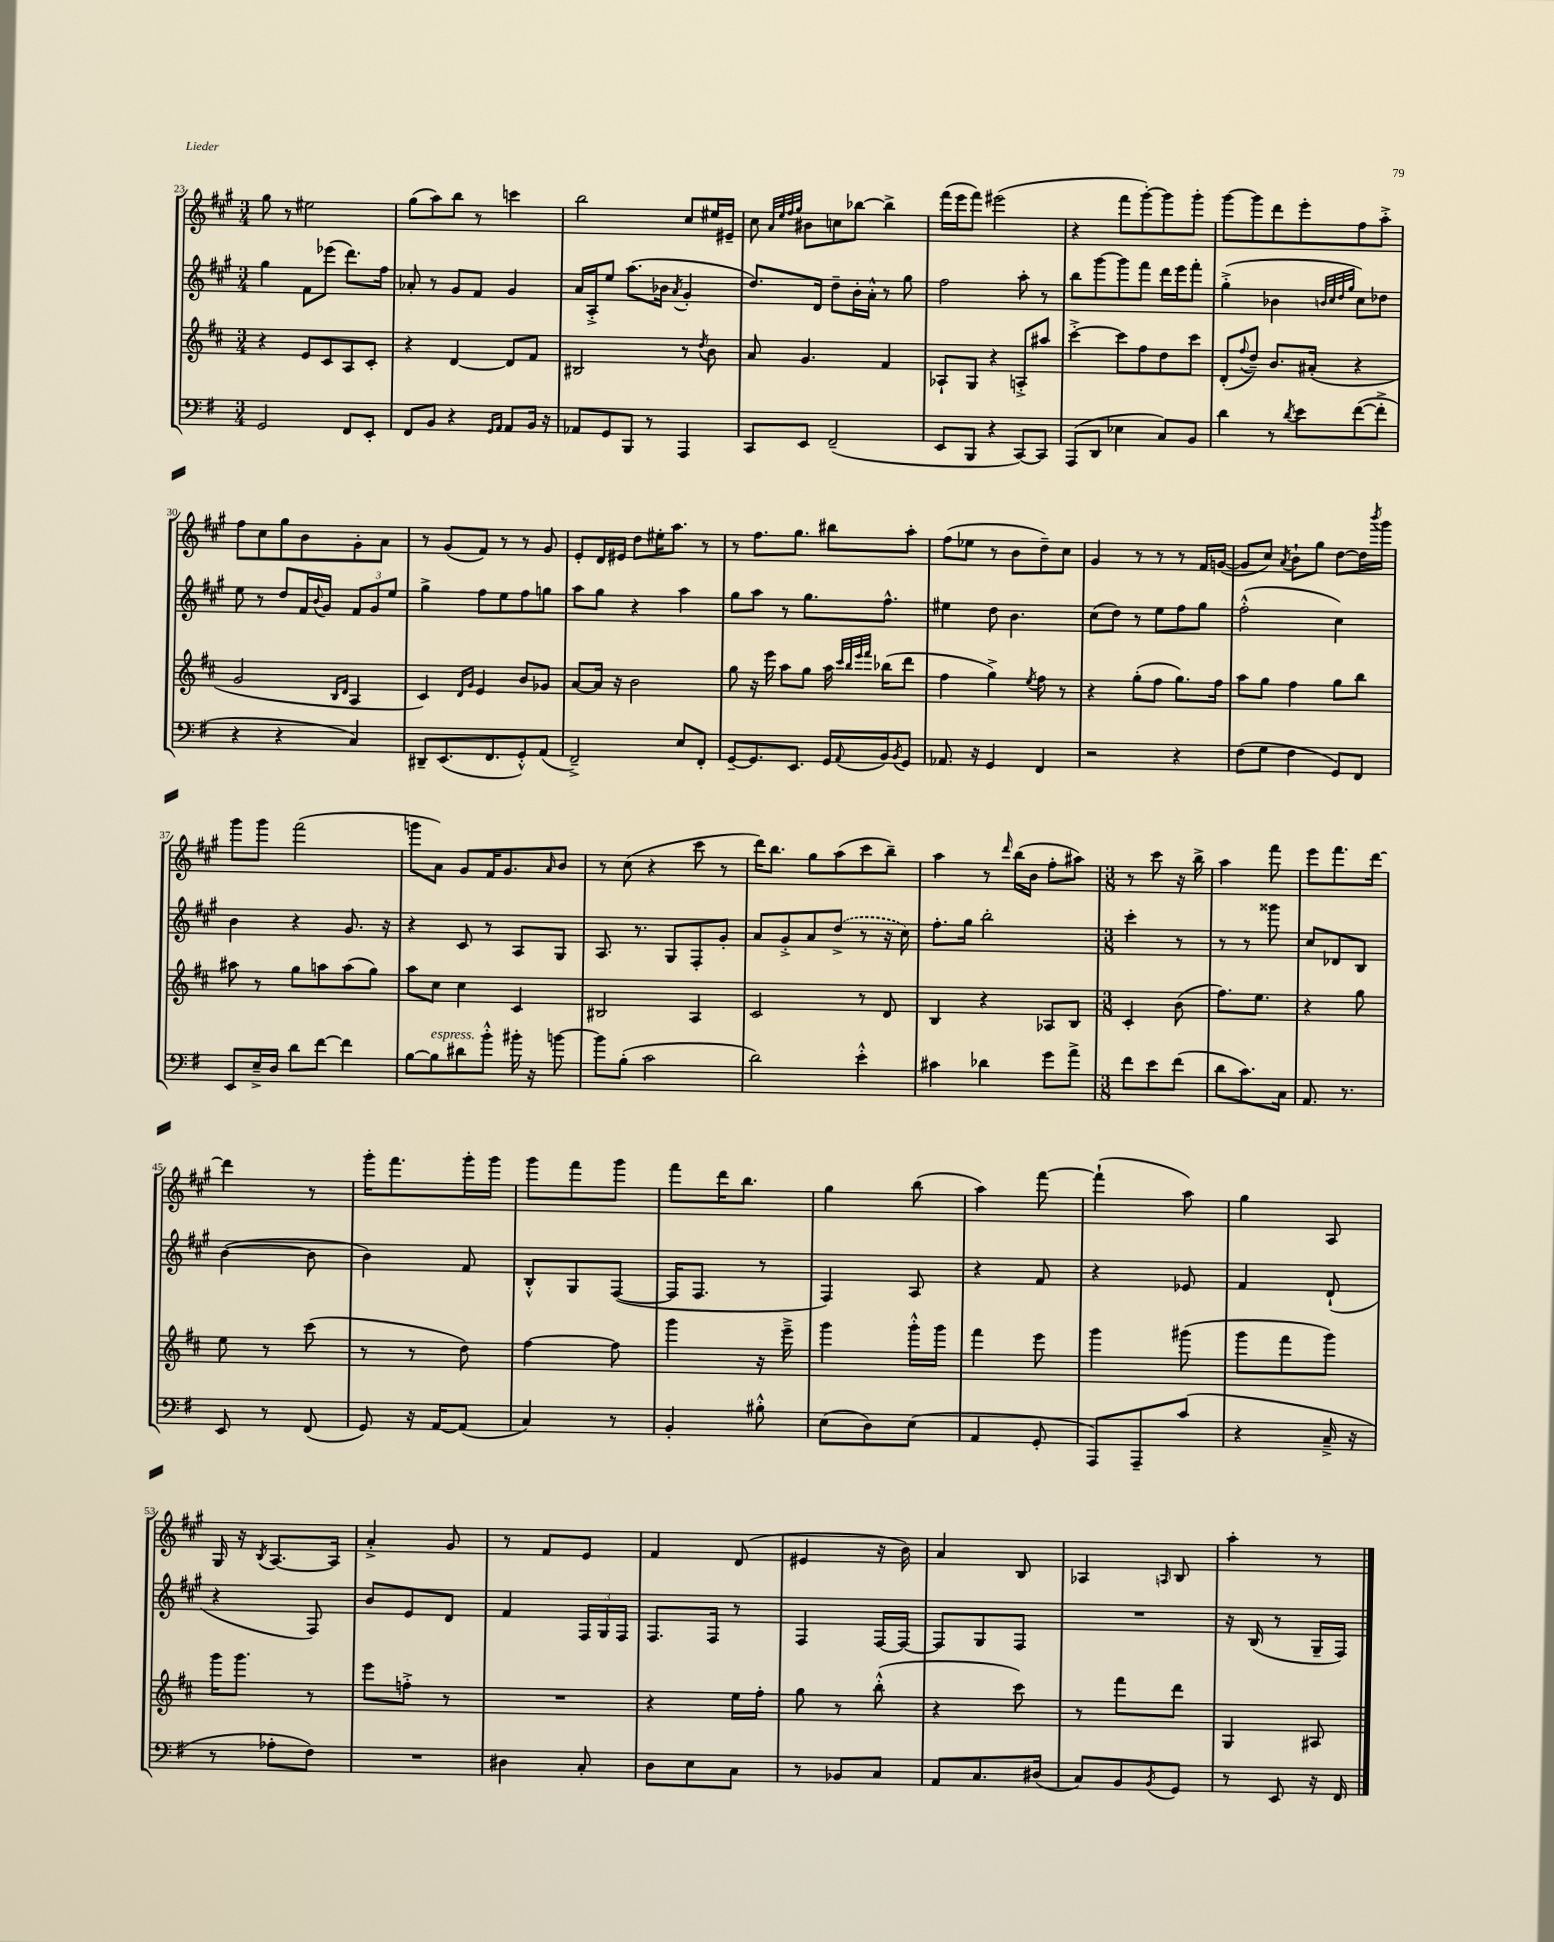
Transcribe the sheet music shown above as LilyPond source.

<<
\new StaffGroup <<
\new Staff = "s0" {
    \clef treble \key a \major \numericTimeSignature \time 3/4
    gis''8 r8 eis''2 |
    gis''8( a''8) b''8 r8 c'''4 |
    b''2 cis''8 eis''16 eis'16-- |
    cis''8 \grace { a'32 e''32 fis''32 gis''32 } bis'8 c''8 bes''8~ bes''4-> |
    fis'''16( e'''16 fis'''8) eis'''2( |
    r4 fis'''8 gis'''8~-.) gis'''8 gis'''8-. |
    gis'''8~ gis'''8 d'''8 e'''8-. fis''8 a''8-.-> |
    fis''8 cis''8 gis''8 b'8 gis'8-. a'8 |
    r8 gis'8( fis'8) r8 r8 gis'8 |
    e'8-. d'16 eis'16 d''8 eis''16-. a''8. r8 |
    r8 fis''8. gis''8. bis''8 a''8-. |
    fis''8( ees''8 r8 b'8 d''8--) cis''8 |
    gis'4 r8 r8 r8 fis'16 g'16~( |
    g'8 cis''8) \acciaccatura { a'8 } b'8-! gis''8 d''8~ d''16 \acciaccatura { b'''8 } gis'''16 |
    gis'''8 gis'''8 fis'''2( |
    g'''8 a'8) gis'8 fis'16 gis'8. \grace { a'16 } b'8 |
    r8 cis''8( r4 cis'''8 r8 |
    d'''16) b''8. gis''8 a''8( cis'''8 b''8--) |
    a''4 r8 \grace { d'''16 } b''16( b'16 fis''8-. ais''8) |
    \numericTimeSignature \time 3/8 r8 cis'''8 r16 b''16-> |
    a''4 fis'''8 |
    e'''8 fis'''8. d'''16~ |
    d'''4 r8 |
    gis'''16-. fis'''8. gis'''16-. gis'''16 |
    gis'''8 fis'''8 gis'''8 |
    fis'''8 d'''16 b''8. |
    gis''4 b''8( |
    a''4) fis'''8~ |
    fis'''4-!( a''8) |
    gis''4 a8 |
    gis16 r16 \acciaccatura { b8 } a8.~ a16 |
    a'4-.-> gis'8 |
    r8 fis'8 e'8 |
    fis'4 d'8( |
    eis'4 r16 b'16) |
    a'4 b8 |
    aes4 \grace { a16 } b8 |
    a''4-. r8 \bar "|." |
}
\new Staff = "s1" {
    \clef treble \key a \major \numericTimeSignature \time 3/4
    gis''4 fis'8 ees'''8( d'''8.) fis''16 |
    aes'8-. r8 gis'8 fis'8 gis'4 |
    a'16 a16-.-> e''8 a''8.( bes'16 \acciaccatura { a'8 } gis'4-. |
    d''8.) d'16 d''8-- b'16-. a'16-.-^ r8 gis''8 |
    fis''2 a''8-. r8 |
    b''8 gis'''8~ gis'''8 fis'''8 d'''16 e'''16 fis'''8-. |
    gis''4-.->( bes'4 \grace { b'32 cis''32 d''32 gis''32 } cis''8) des''8 |
    e''8 r8 d''8 fis'16 \appoggiatura { b'8 } gis'16 \tuplet 3/2 { fis'8 gis'8 e''8 } |
    gis''4-> fis''8 e''8 fis''8 g''8 |
    a''8 gis''8 r4 a''4 |
    gis''8 a''8 r8 gis''8. fis''8.-^ |
    eis''4 d''8 b'4. |
    cis''8( d''8) r8 e''8 fis''8 gis''8 |
    fis''2-.-^( cis''4) |
    b'4 r4 gis'8. r16 |
    r4 cis'8 r8 a8 gis8 |
    a8. r8. gis8 fis8-. gis'8-. |
    a'8 gis'8-.-> a'8 \once \slurDashed d''8->( r8 r16 cis''16) |
    fis''8.-. gis''16 b''2-. |
    \numericTimeSignature \time 3/8 cis'''4-. r8 |
    r8 r8 gisis'''8 |
    cis''8 des'8 b8 |
    b'4~( b'8 |
    b'4) fis'8 |
    b8-.-^ gis8 fis8~( |
    fis16 fis8. r8 |
    fis4) a8 |
    r4 fis'8 |
    r4 ees'8 |
    fis'4 d'8-!( |
    r4 fis8) |
    b'8 e'8 d'8 |
    fis'4 \tuplet 3/2 { fis16 gis16 fis16 } |
    fis8. fis16 r8 |
    fis4 fis16~ fis16~ |
    fis8 gis8 fis8 |
    R4. |
    r16 b16( r8 gis16-- fis16) \bar "|." |
}
\new Staff = "s2" {
    \clef treble \key d \major \numericTimeSignature \time 3/4
    r4 e'8 cis'8 a8 cis'8-. |
    r4 d'4~ d'8 fis'8 |
    bis2 r8 \acciaccatura { d''8 } b'8 |
    a'8 g'4. fis'4 |
    aes8-! g8 r4 a8-.-> ais''8 |
    cis'''4~-.-> cis'''8 fis''8 d''8 cis'''8 |
    d'8-.( \appoggiatura { fis''8 } d''8--) b'8. ais'16-.( r4 |
    g'2 \grace { b16 d'16 } a4 |
    cis'4) \grace { d'16 g'16 } e'4 b'8 ges'8 |
    a'8~ a'16 r16 b'2 |
    g''8 r16 e'''16 a''8 g''8 a''16 \grace { cis'''32 b''32 e'''32 fis'''32 } bes''16( d'''8 |
    fis''4 g''4->) \acciaccatura { e''8 } fis''8 r8 |
    r4 g''8-.( fis''8 g''8.) fis''16 |
    a''8 g''8 fis''4 g''8 b''8 |
    ais''8 r8 g''8 a''8 a''8( g''8) |
    a''8 cis''8 cis''4 cis'4 |
    bis2 a4 |
    cis'2 r8 d'8 |
    b4 r4 aes8 b8 |
    \numericTimeSignature \time 3/8 cis'4-. b'8( |
    fis''8.) e''8. |
    r4 g''8 |
    e''8 r8 cis'''8( |
    r8 r8 d''8) |
    fis''4~ fis''8 |
    g'''4 r16 e'''16---> |
    g'''4 g'''16-.-^ g'''16 |
    fis'''4 e'''8 |
    g'''4 gis'''8( |
    g'''8 fis'''8 g'''8) |
    g'''16 g'''8. r8 |
    e'''8 f''8-.-> r8 |
    R4. |
    r4 e''16 fis''16-. |
    g''8 r8 b''8-.-^( |
    r4 cis'''8) |
    r8 fis'''8 d'''8 |
    g4 ais8 \bar "|." |
}
\new Staff = "s3" {
    \clef bass \key g \major \numericTimeSignature \time 3/4
    g,2 fis,8 e,8-. |
    fis,8 b,8 r4 \grace { g,16 a,16 } a,8 b,16 r16 |
    aes,8 g,8 b,,8 r8 a,,4 |
    c,8 e,8 fis,2--( |
    e,8 b,,8 r4 c,8~) c,8 |
    a,,8( d,8 ees4 c8) b,8 |
    d'4 r8 \acciaccatura { d'8 } e'8 fis'8~( fis'8-.-> |
    r4 r4 c4) |
    dis,8-- e,8.( fis,8. g,8-.-^) a,8( |
    fis,2--->) e8 fis,8-. |
    g,8~-- g,8. e,8. g,16 \appoggiatura { a,8 } b,16 \acciaccatura { b,8 } g,8 |
    aes,8. r16 g,4 fis,4 |
    r2 r4 |
    fis8( g8 fis4 g,8) fis,8 |
    e,8 e16---> d16 d'8 fis'8~ fis'4 |
    b8~ b8^\markup { \italic "espress." } dis'8 b'8-.-^ bis'16-. r16 b'8~ |
    b'8 b8-.( c'2 |
    d'2) e'4-.-^ |
    cis'4 des'4 g'8 a'8-> |
    \numericTimeSignature \time 3/8 fis'8 e'8 fis'8( |
    d'8 c'8.) c16 |
    a,8. r8. |
    e,8 r8 fis,8( |
    g,8) r16 a,16~ a,8( |
    c4) r8 |
    b,4-. bis8-.-^ |
    e8( d8) e8( |
    a,4 g,8-. |
    a,,8) a,,8-- c'8( |
    r4 c16---> r16 |
    r8 aes8-. fis8) |
    R4. |
    dis4 c8-. |
    d8 e8 c8 |
    r8 bes,8 c8 |
    a,8 c8. dis16( |
    c8) b,8 \acciaccatura { b,8 } g,8 |
    r8 e,8 r16 fis,16 \bar "|." |
}
>>
>>
\layout { \context { \Score currentBarNumber = #23 } }
